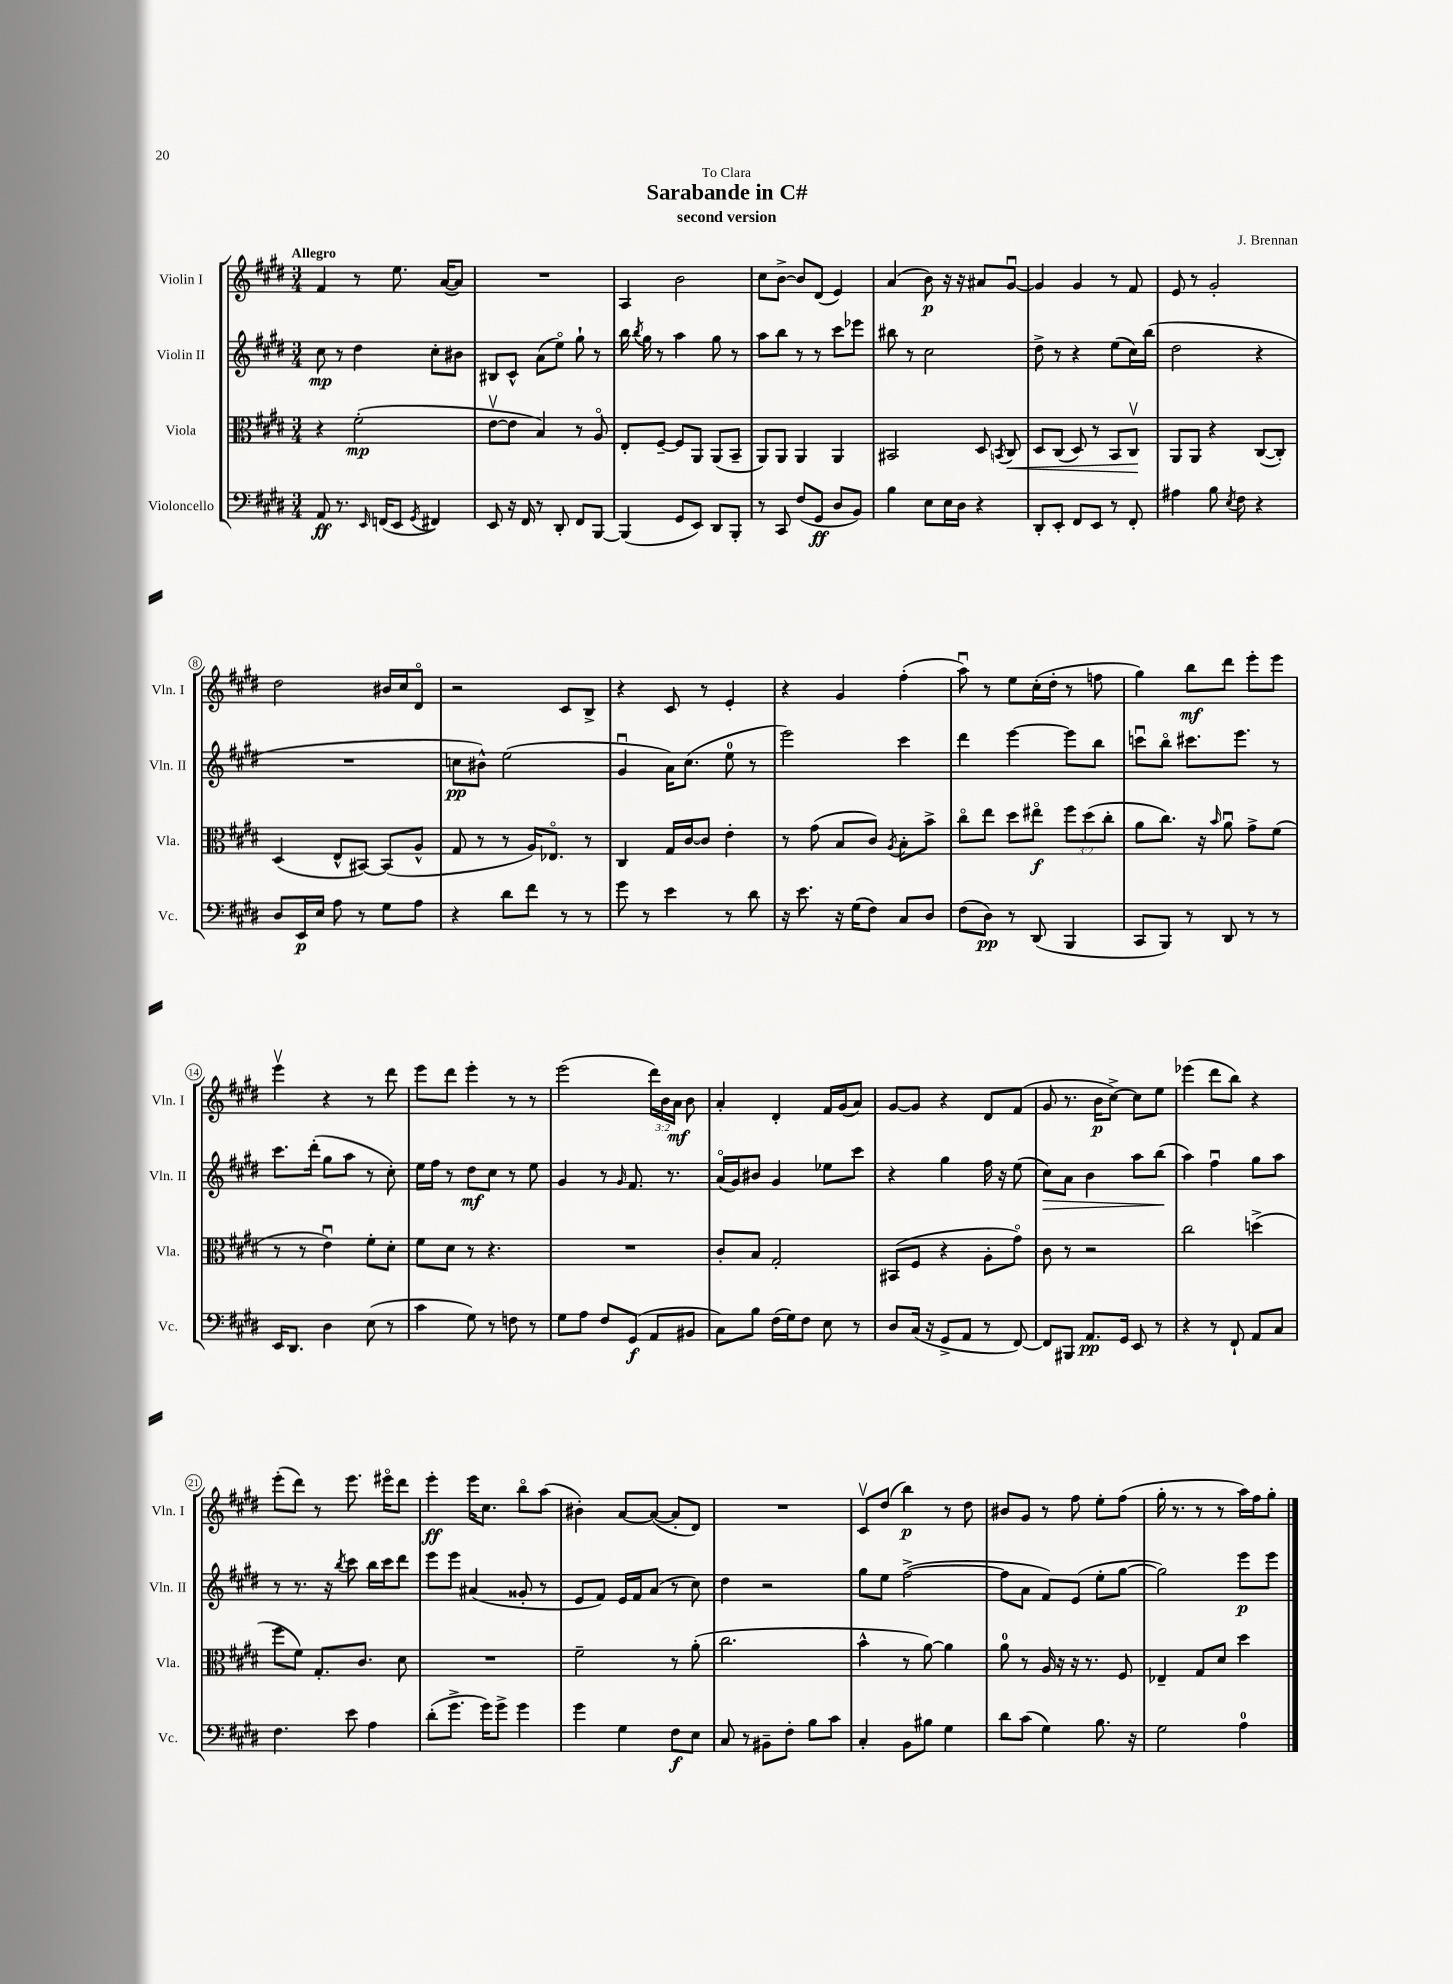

**kern	**kern	**kern	**kern
*staff4	*staff3	*staff2	*staff1
*clefF4	*clefC3	*clefG2	*clefG2
*k[f#c#g#d#]	*k[f#c#g#d#]	*k[f#c#g#d#]	*k[f#c#g#d#]
*M3/4	*M3/4	*M3/4	*M3/4
8AA	4r	8cc#	4f#
8.r	.	8r	.
.	(2f#'	4dd#	8r
16qqEE	.	.	.
(16FF	.	.	.
8EE	.	.	8.ee
8qGG#	.	.	.
4FF#)	.	8cc#'	.
.	.	.	([16a
.	.	8b#	8a])
=	=	=	=
8EE	[8ev	8B#	2.r
16r	8e]	8c#^^	.
16FF#	.	.	.
8r	4B)	(8a	.
8DD#'	.	8eeo)	.
8FF#	8r	8gg#`	.
[8BBB	8Ao	8r	.
=	=	=	=
(4BBB]	8E'	16bb	4A
.	.	8qbb	.
.	.	16gg#	.
.	[8F#~	8r	.
8GG#	8F#]	4aa	2b
8EE)	8AA	.	.
8DD#	(8AA	8gg#	.
8BBB'	8BB~	8r	.
=	=	=	=
8r	8AA)	8aa	8cc#
8CC#	8AA	8bb	[8b^
(8F#	4AA	8r	8b]
8GG#	.	8r	(8d#
8D#	4AA	8ccc#	4e)
8BB)	.	8eee-	.
=	=	=	=
4B	2BB#	8bb#	(4a
.	.	8r	.
8E	.	2cc#	8b)
16E	.	.	16r
16D#	.	.	16r
4r	8D#	.	8a#
.	8qBB	.	.
.	8C#	.	[8g#u
=	=	=	=
8DD#'	8D#	8dd#^	4g#]
8EE'	(8C#	8r	.
8FF#	8D#)	4r	4g#
8EE	8r	.	.
8r	8BB	(8ee	8r
8FF#'	8C#v	16cc#)	8f#
.	.	(16bb	.
=	=	=	=
4A#	8AA	2dd#	8e
.	8AA	.	8r
8B	4r	.	2g#'
8qE	.	.	.
8F#	.	.	.
4r	([8C#	4r	.
.	8C#'])	.	.
=	=	=	=
8D#	(4D#	2.r	2dd#
16EE	.	.	.
16E	.	.	.
8A	8E^^	.	.
8r	[8BB#)	.	.
8G#	(8BB#]	.	16b#
.	.	.	16cc#
8A	8A^^	.	8d#o
=	=	=	=
4r	8G#	8cc	2r
.	8r	8b#^^)	.
8d#	8r	(2ee	.
8f#	16A)	.	.
.	8.E-o	.	.
8r	.	.	8c#
8r	8r	.	8B^
=	=	=	=
8g#	4C#	4g#u	4r
8r	.	.	.
4e	16G#	16a)	8c#
.	[16c#	(8.cc#	.
.	8c#]	.	8r
8r	4e'	8ee	4e'
8d#	.	8r	.
=	=	=	=
16r	8r	2eee)	4r
8.e	.	.	.
.	(8g#	.	.
16r	8B	.	4g#
(16G#	.	.	.
8F#)	8c#)	.	.
.	8qA	.	.
8C#	8B'	4ccc#	(4ff#'
8D#	8b^	.	.
=	=	=	=
(8F#	8cc#o	4ddd#	8aau)
8D#)	8ee	.	8r
8r	8dd#	[4eee	8ee
(8DD#	8ee#o	.	(16cc#'
.	.	.	16dd#'
4BBB	12ff#	8eee]	8r
.	(12dd#	.	.
.	.	8bb	8ff
.	12cc#'	.	.
=	=	=	=
8CC#	8a	8cccu	4gg#)
8BBB)	8.cc#)	8bbo	.
8r	.	8.ccc#	8bb
.	16r	.	.
.	16qqb	.	.
8DD#	8au	.	8ddd#
.	.	8.eee	.
8r	8g#^	.	8eee'
8r	(8f#	8r	8eee
=	=	=	=
16EE	8r	8.ccc#	4eeev
8.DD#	.	.	.
.	8r	.	.
.	.	(16ddd#'	.
4D#	4eu)	8gg#	4r
.	.	8aa	.
(8E	8f#'	8r	8r
8r	8d#'	8cc#')	8ddd#
=	=	=	=
4c#	8f#	16ee	8eee
.	.	16ff#	.
.	8d#	8r	8ddd#
8G#)	8r	8dd#	4eee'
8r	4.r	8cc#	.
8F	.	8r	8r
8r	.	8ee	8r
=	=	=	=
8G#	2.r	4g#	(2eee
8A	.	.	.
8F#	.	8r	.
.	.	16qqg#	.
(8GG#	.	8.f#	.
8AA	.	.	24ddd#)
.	.	.	24b
.	.	8.r	.
.	.	.	24a
8BB#	.	.	8b
=	=	=	=
8C#)	8c#'	(16ao	4a'
.	.	16g#)	.
8B	8B	8b#	.
(16F#	2G#'	4g#	4d#'
16G#)	.	.	.
8F#	.	.	.
8E	.	8ee-	16f#
.	.	.	(16g#
8r	.	8ccc#	8a)
=	=	=	=
8D#	(8BB#	4r	[8g#
(16C#	8F#	.	8g#]
16r	.	.	.
8GG#^	4r	4gg#	4r
8AA	.	.	.
8r	8A'	16ff#	8d#
.	.	16r	.
[8FF#)	8g#o)	(8ee	(8f#
=	=	=	=
8FF#]	8c#	8cc#)	8g#
8BBB#	8r	8a	8.r
8.AA	2r	4b	.
.	.	.	16b
.	.	.	[8cc#^)
16GG#	.	.	.
8EE	.	8aa	8cc#]
8r	.	(8bb	8ee
=	=	=	=
4r	2cc#	4aa)	(4eee-
8r	.	4ff#u	8ddd#
8FF#`	.	.	8bb)
8AA	(4dd^	8gg#	4r
8C#	.	8aa	.
=	=	=	=
4.F#	8ff#	8r	(8eee'
.	8f#)	8.r	8ddd#)
.	8.G#'	.	8r
.	.	16r	.
.	.	8qbb	.
8e	.	8ccc#	8.eee
.	8.c#	.	.
4A	.	16bb	.
.	.	16ccc#	16eee#o
.	8d#	8ddd#	8ddd#
=	=	=	=
(8d#'	2.r	8eee	4eee'
8.g#^	.	8eee	.
.	.	(4a#	16eee
16g#)	.	.	8.cc#
8g#^	.	.	.
4g#	.	8g##'	8bbo
.	.	8r	(8aa
=	=	=	=
4g#	2f#~	8e	4b#')
.	.	8f#)	.
4G#	.	16e	[8a
.	.	16f#	.
.	.	(8a	(8a_
8F#	8r	8r	8a']
8E	(8a'	8cc#)	8d#)
=	=	=	=
8C#	2.cc#	4dd#	2.r
8r	.	.	.
8BB#~	.	2r	.
8F#'	.	.	.
8B	.	.	.
8c#	.	.	.
=	=	=	=
4C#'	4b^^	8gg#	8c#v
.	.	8ee	(8dd#
8BB	8r	([2ff#^	4bb)
8B#	[8a)	.	.
4G#	4a]	.	8r
.	.	.	8dd#
=	=	=	=
8d#	8a	8ff#]	8b#
(8c#	8r	8a	8g#
4G#)	16A	8f#)	8r
.	16r	.	.
.	16r	(8e	8ff#
.	8.r	.	.
8.B	.	8ee'	8ee'
.	8F#	[8gg#	(8ff#
16r	.	.	.
=	=	=	=
2G#	4E-~	2gg#])	16gg#'
.	.	.	8.r
.	8G#	.	8r
.	8d#	.	8r
4A	4dd#	8eee	16aa)
.	.	.	16ff#
.	.	8eee	8gg#'
==	==	==	==
*-	*-	*-	*-
